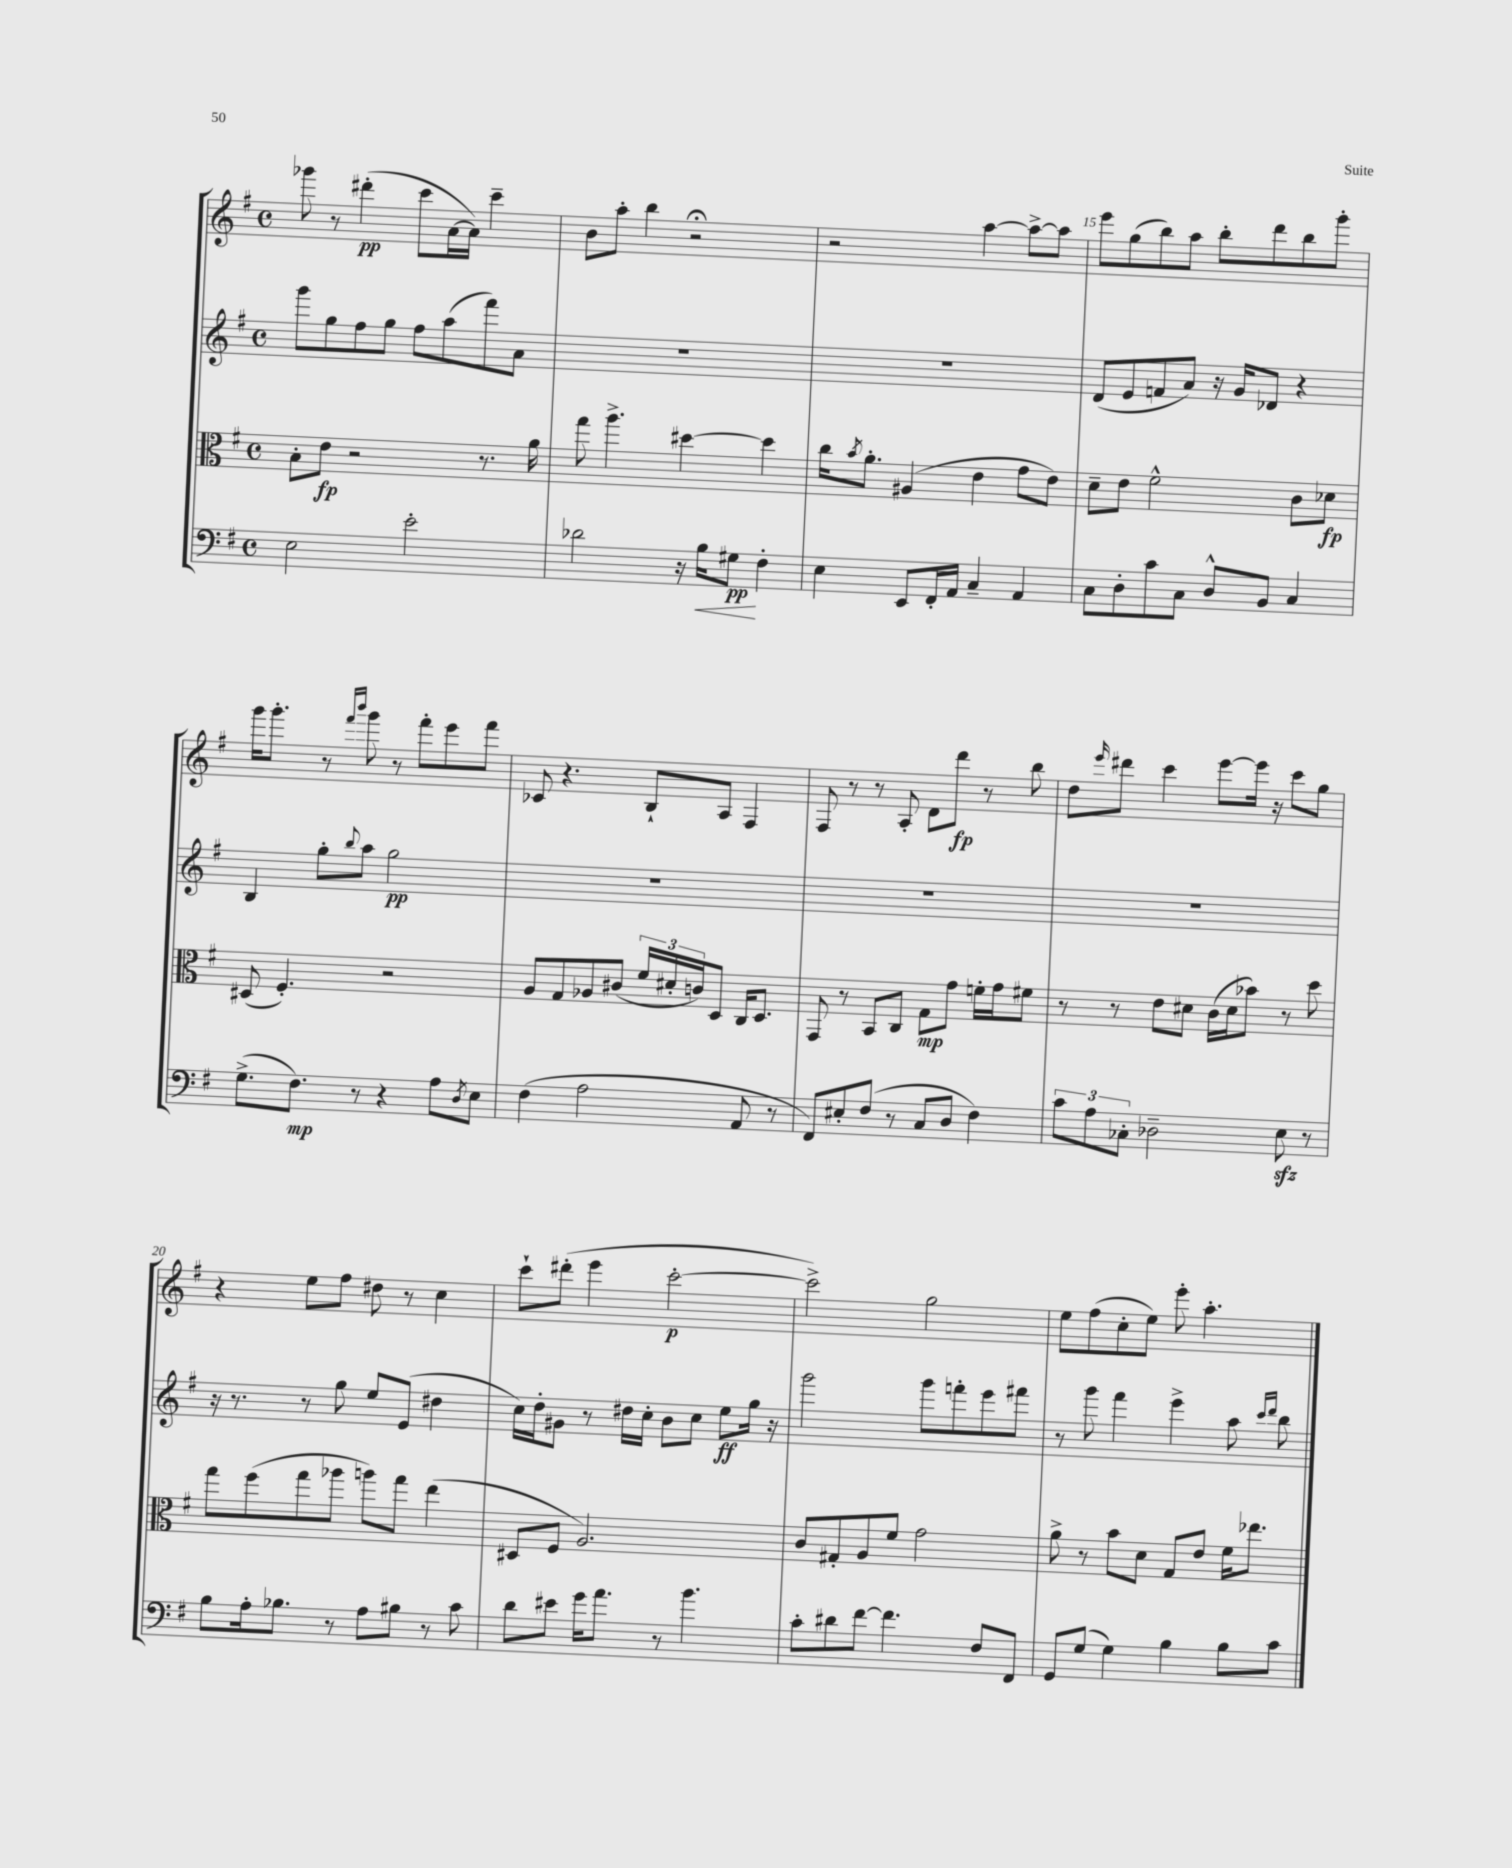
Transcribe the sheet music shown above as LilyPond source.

<<
\new StaffGroup <<
\new Staff = "s0" {
    \clef treble \key g \major \defaultTimeSignature \time 4/4
    ges'''8 r8 dis'''4-.\pp( c'''8 a'16~ a'16) c'''4-- |
    b'8 a''8-. b''4 r2\fermata |
    r2 a''4~ a''8~-> a''8 |
    e'''8 g''8( b''8) a''8 b''8-. d'''8 b''8 g'''8-. |
    g'''16 g'''8.-. r8 \grace { fis'''16 b'''16 } g'''8 r8 fis'''8-. e'''8 fis'''8 |
    ces'8 r4. b8-! a8 fis4 |
    fis8 r8 r8 a8-. d'8 d'''8\fp r8 b''8 |
    d''8 \grace { e'''16 } dis'''8 c'''4 e'''8~ e'''16 r16 c'''8 g''8 |
    r4 e''8 fis''8 dis''8 r8 c''4 |
    c'''8-! dis'''8-.( e'''4 c'''2~-.\p |
    c'''2->) g''2 |
    e''8 fis''8( c''8-. e''8) e'''8-. a''4.-. \bar "|." |
}
\new Staff = "s1" {
    \clef treble \key g \major \defaultTimeSignature \time 4/4
    g'''8 g''8 fis''8 g''8 fis''8 a''8( fis'''8) a'8 |
    R1 |
    R1 |
    d'8( e'8 f'8 a'8) r16 g'16 des'8 r4 |
    b4 g''8-. \appoggiatura { b''8 } a''8 g''2\pp |
    R1 |
    R1 |
    R1 |
    r16 r8. r8 g''8 e''8 e'8( dis''4 |
    c''16) d''16-. gis'8 r8 dis''16 c''16-. b'8 c''8 e''8\ff g''16 r16 |
    g'''2 g'''8 f'''8-. e'''8 fis'''8 |
    r8 g'''8 fis'''4 e'''4-> a''8 \grace { c'''16 d'''16 } b''8 \bar "|." |
}
\new Staff = "s2" {
    \clef alto \key g \major \defaultTimeSignature \time 4/4
    b8-. e'8\fp r2 r8. a'16 |
    g''8 a''4.-> dis''4~ dis''4 |
    c''16 \acciaccatura { b'8 } a'8.-. ais4( e'4 g'8 e'8) |
    d'8-- e'8 fis'2-^ c'8 des'8\fp |
    dis8( fis4.-.) r2 |
    a8 g8 aes8 cis'8( \tuplet 3/2 { fis'16 dis'16-. c'16) } d8 c16 d8. |
    g,8 r8 b,8 c8 g8\mp g'8 f'16-. g'16 fis'8 |
    r8 r8 e'8 dis'8 c'16( dis'16 bes'8) r8 d''8 |
    g''8 fis''8( g''8 aes''8 a''8) g''8 e''4( |
    dis8 fis8 a2.) |
    c'8 gis8-. a8 fis'8 g'2 |
    a'8-> r8 b'8 d'8 g8 e'8 fis'16 ees''8. \bar "|." |
}
\new Staff = "s3" {
    \clef bass \key g \major \defaultTimeSignature \time 4/4
    e2 e'2-. |
    des'2 r16 b16\< gis8\pp\! fis4-. |
    e4 e,8 fis,16-. a,16 c4-- a,4 |
    c8 d8-. c'8 c8 d8-^ b,8 c4 |
    g8.->( fis8.\mp) r8 r4 a8 \acciaccatura { d8 } e8 |
    fis4( a2 a,8 r8 |
    fis,8) eis8-. fis8( r8 c8 d8 fis4) |
    \tuplet 3/2 { c'8 a8 ces8-. } des2-- e8\sfz r8 |
    b8 a16-. bes8. r8 a8 bis8 r8 c'8 |
    d'8 eis'8 g'16 a'8. r8 b'4. |
    c'8-. dis'8 fis'8~ fis'4. fis8 fis,8 |
    g,8 g8( g4) b4 b8 c'8 \bar "|." |
}
>>
>>
\layout { \context { \Score currentBarNumber = #12 \override BarNumber.break-visibility = ##(#f #t #t) barNumberVisibility = #(every-nth-bar-number-visible 5) } }
